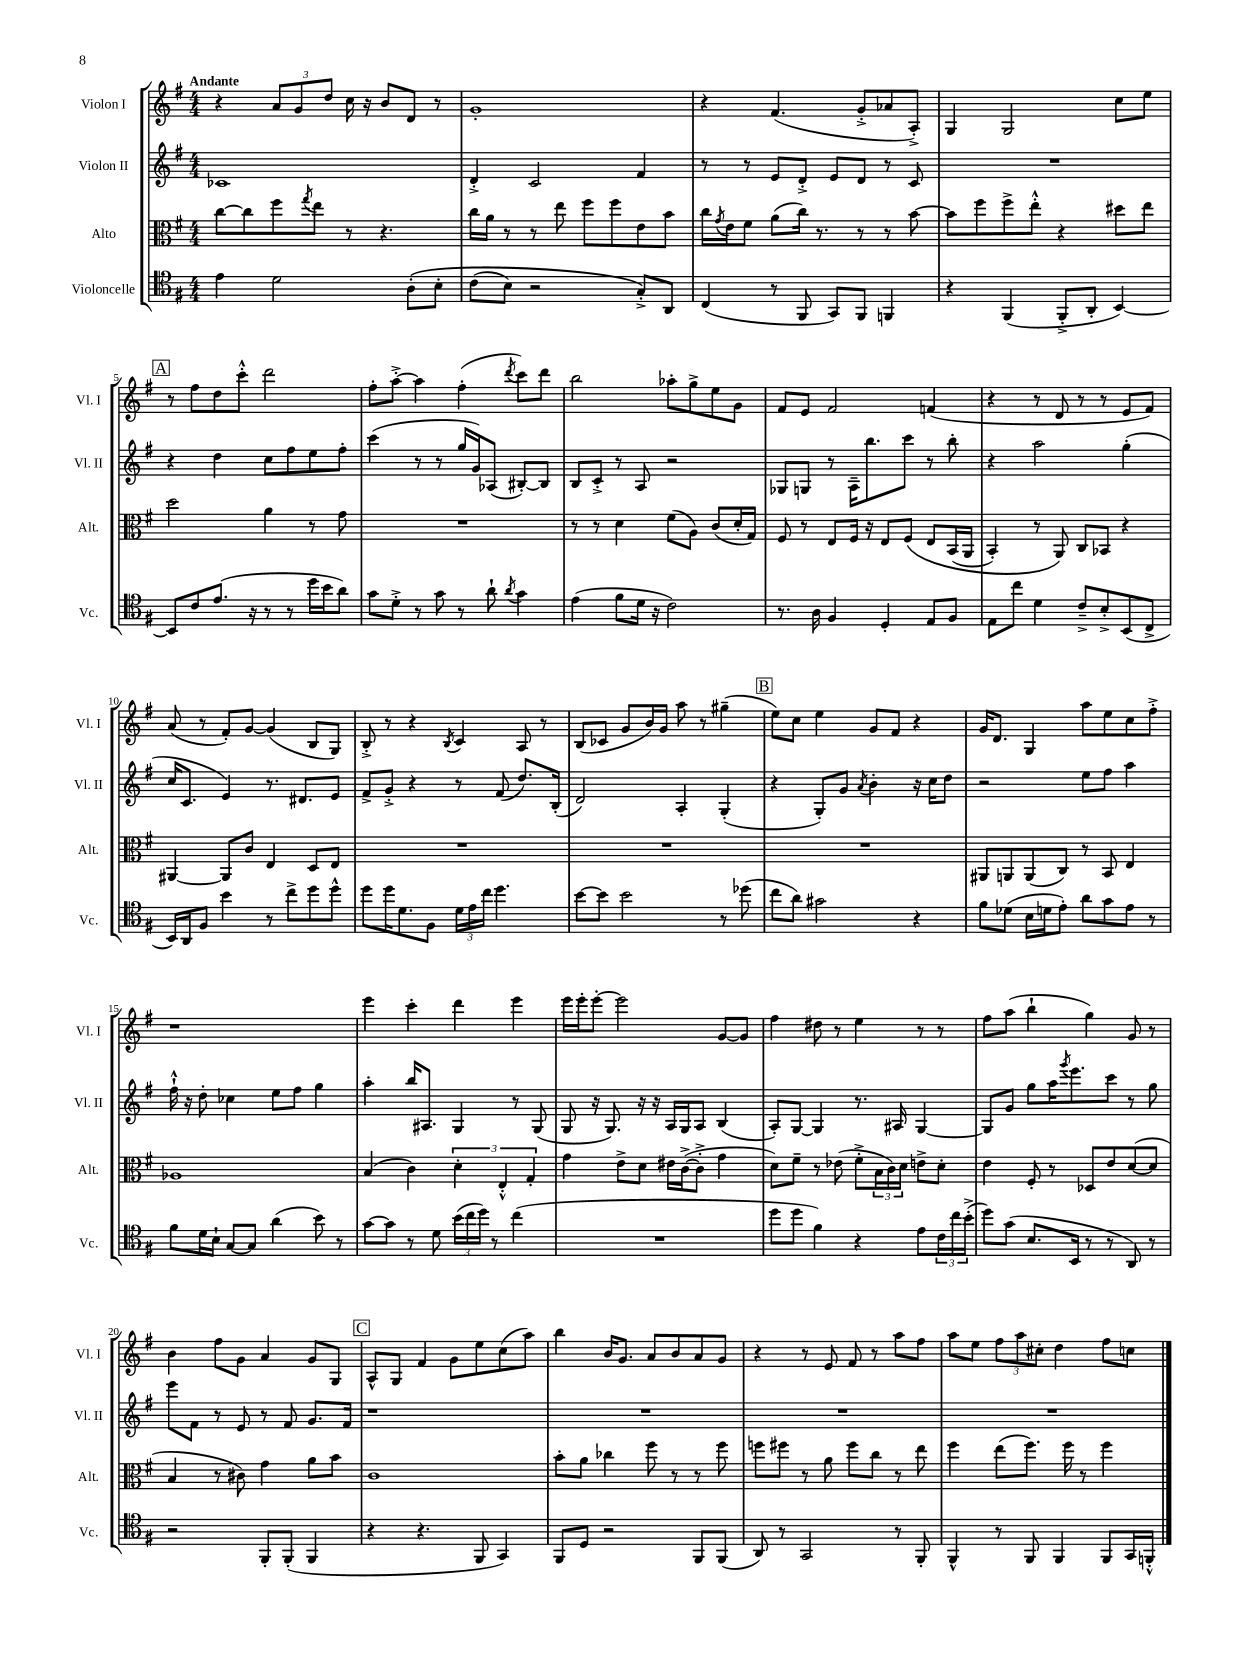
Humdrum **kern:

**kern	**kern	**kern	**kern
*staff4	*staff3	*staff2	*staff1
*clefC4	*clefC3	*clefG2	*clefG2
*k[f#]	*k[f#]	*k[f#]	*k[f#]
*M4/4	*M4/4	*M4/4	*M4/4
4e	[8cc	1c-	4r
.	8cc]	.	.
2d	8ff#	.	12a
.	.	.	12g
.	8qgg	.	.
.	8ee	.	.
.	.	.	12dd
.	8r	.	16cc
.	.	.	16r
.	4.r	.	8b
&(8A'	.	.	8d
8B'	.	.	8r
=	=	=	=
(8c	16cc	4d'^	1g'
.	16a	.	.
8B)	8r	.	.
2r	8r	2c	.
.	8ee	.	.
.	8ff#	.	.
.	8ff#	.	.
8G'^&)	8e	4f#	.
8AA	8b	.	.
=	=	=	=
(4C	16cc	8r	4r
.	8qg	.	.
.	16e	.	.
.	8f#	8r	.
8r	(8a	8e	(4.f#
8FF#	16cc)	8d'^	.
.	8.r	.	.
8GG)	.	8e	.
8FF#	8r	8d	8g'^
4FF	8r	8r	8a-
.	[8b	8c	8A'^)
=	=	=	=
4r	8b]	1r	4G
.	8ff#	.	.
(4FF#	8ff#^	.	2G
.	8ee'^^	.	.
8FF#'^	4r	.	.
8AA'	.	.	.
[4BB)	8dd#	.	8cc
.	8ee	.	8ee
=	=	=	=
8BB]	2dd	4r	8r
8c	.	.	8ff#
(8.e	.	4dd	8dd
.	.	.	8ccc'^^
16r	.	.	.
8r	4a	8cc	2ddd
8r	.	8ff#	.
16dd	8r	8ee	.
16b	.	.	.
8a)	8g	8ff#'	.
=	=	=	=
8g	1r	(4ccc	8ff#'
8d'^	.	.	[8aa'^
8r	.	8r	4aa]
8g	.	8r	.
8r	.	16gg	(4ff#'
.	.	16g)	.
8a`	.	(8A-	.
8qa	.	.	8qddd
4g	.	[8B#')	8ccc)
.	.	8B#]	8ddd
=	=	=	=
(4e	8r	8B	2bb
.	8r	8c'^	.
8f#	4d	8r	.
16d	.	8A	.
16r	.	.	.
2c)	(8f#	2r	8aa-'
.	8A)	.	8gg^
.	(8c	.	8ee
.	16d'	.	8g
.	16G)	.	.
=	=	=	=
8.r	8F#	8G-	8f#
.	8r	8G	8e
16A	.	.	.
4F#	8E	8r	2f#
.	16F#	16A~	.
.	16r	8.bb	.
4D'	8E	.	.
.	&(8F#	8ccc	.
8E	8E	8r	(4f
8F#	(16BB	8bb'	.
.	16AA	.	.
=	=	=	=
8E	4BB')	4r	4r
8cc	.	.	.
4d	8r	2aa	8r
.	8AA&)	.	8d
8c~^	8C	.	8r
8B'^	8BB-	.	8r
(8BB	4r	(4gg'	8e
8C^	.	.	8f#)
=	=	=	=
16BB)	[4AA#	16cc	(8a
16AA	.	8.c	.
8F#	.	.	8r
4b	8AA#]	4e)	8f#')
.	8c	.	[8g
8r	4E	8.r	(4g]
8cc^	.	.	.
.	.	8.d#	.
8dd	8D	.	8B
8dd^^	8E	8e	8G)
=	=	=	=
8dd	1r	8f#^	8B'^
16dd	.	8g'^	8r
8.d	.	.	.
.	.	4r	4r
8F#	.	.	.
.	.	.	8qB
24d	.	8r	4c
24e	.	.	.
24cc	.	.	.
4.dd	.	(8f#	.
.	.	8.dd)	8A
.	.	.	8r
.	.	(16B'	.
=	=	=	=
[8b	1r	2d)	(8B
8b]	.	.	8c-
2b	.	.	8g
.	.	.	16b)
.	.	.	16g
.	.	4A'	8aa
.	.	.	8r
8r	.	(4G'	(4gg#~
(8dd-	.	.	.
=	=	=	=
8cc	1r	4r	8ee)
8a)	.	.	8cc
2g#	.	8G')	4ee
.	.	8g	.
.	.	8qa	.
.	.	4b'	8g
.	.	.	8f#
4r	.	16r	4r
.	.	16cc	.
.	.	8dd	.
=	=	=	=
8f#	8AA#	2r	16g
.	.	.	8.d
(8d-	8AA	.	.
16B	(8AA	.	4G
16d	.	.	.
8e')	8C)	.	.
8a	8r	8ee	8aa
8g	8BB	8ff#	8ee
8e	4E	4aa	8cc
8r	.	.	8ff#'^
=	=	=	=
8f#	1A-	16ff#`^^	1r
.	.	16r	.
16d	.	8dd'	.
16B`	.	.	.
[8G	.	4cc-	.
8G]	.	.	.
(4a	.	8ee	.
.	.	8ff#	.
8b)	.	4gg	.
8r	.	.	.
=	=	=	=
[8g	(4B	4aa'	4eee
8g]	.	.	.
8r	4c)	16bb	4ccc'
.	.	8.A#	.
8d	.	.	.
(24b	6d'	4G	4ddd
24cc	.	.	.
24dd)	.	.	.
8r	.	.	.
.	6E'^^	.	.
(4cc	.	8r	4eee
.	6G'	.	.
.	.	(8G	.
=	=	=	=
1r	4g	8G	16eee
.	.	.	16eee'
.	.	16r	[8eee'
.	.	8.G)	.
.	8e^	.	2eee]
.	8d	16r	.
.	.	16r	.
.	16e#	16A	.
.	([16c^	16G	.
.	8c'^]	8A	.
.	4g	(4B	[8g
.	.	.	8g]
=	=	=	=
8dd	8d)	8A')	4ff#
8dd	8f#~	[8G	.
4f#)	8r	4G]	8dd#
.	(8e-	.	8r
4r	8f#'^	8.r	4ee
.	24B	.	.
.	24c)	.	.
.	.	16A#	.
.	24d	.	.
8e	8e^	[4G	8r
24c	8d'	.	8r
24cc	.	.	.
(24b'^	.	.	.
=	=	=	=
8dd)	4e	8G]	8ff#
(8g	.	8g	(8aa
8.B	8F#'	8gg	4bb`
.	8r	16aa	.
.	.	8qggg	.
16BB	.	8.eee	.
8r	8D-	.	4gg)
8r	8e	8ccc	.
8AA)	([8d	8r	8g
8r	8d]	8gg	8r
=	=	=	=
2r	4B	8eee	4b
.	.	8f#	.
.	8r	8r	8ff#
.	8c#)	8e	8g
8FF#'	4g	8r	4a
(8FF#'	.	8f#	.
4FF#	8a	8.g	8g
.	8b	.	8G
.	.	16f#	.
=	=	=	=
4r	1c	1r	8A^^
.	.	.	8G
4.r	.	.	4f#
.	.	.	8g
8FF#	.	.	8ee
4GG)	.	.	(8cc
.	.	.	8aa)
=	=	=	=
8FF#	8b'	1r	4bb
8D	8a	.	.
2r	4cc-	.	16b
.	.	.	8.g
.	8ff#	.	8a
.	8r	.	8b
8FF#	8r	.	8a
(8FF#	8ff#	.	8g
=	=	=	=
8AA)	8ff	1r	4r
8r	8ff#	.	.
2GG	8r	.	8r
.	8a	.	8e
.	8ff#	.	8f#
.	8cc	.	8r
8r	8r	.	8aa
8FF#'	8ee	.	8ff#
=	=	=	=
4FF#^^	4ff#	1r	8aa
.	.	.	8ee
8r	(8ee	.	12ff#
.	.	.	12aa
8FF#	8.ff#)	.	.
.	.	.	12cc#'
4FF#	.	.	4dd
.	16ff#	.	.
.	8r	.	.
8FF#	4ff#	.	8ff#
16GG	.	.	8cc
16FF'^^	.	.	.
==	==	==	==
*-	*-	*-	*-
